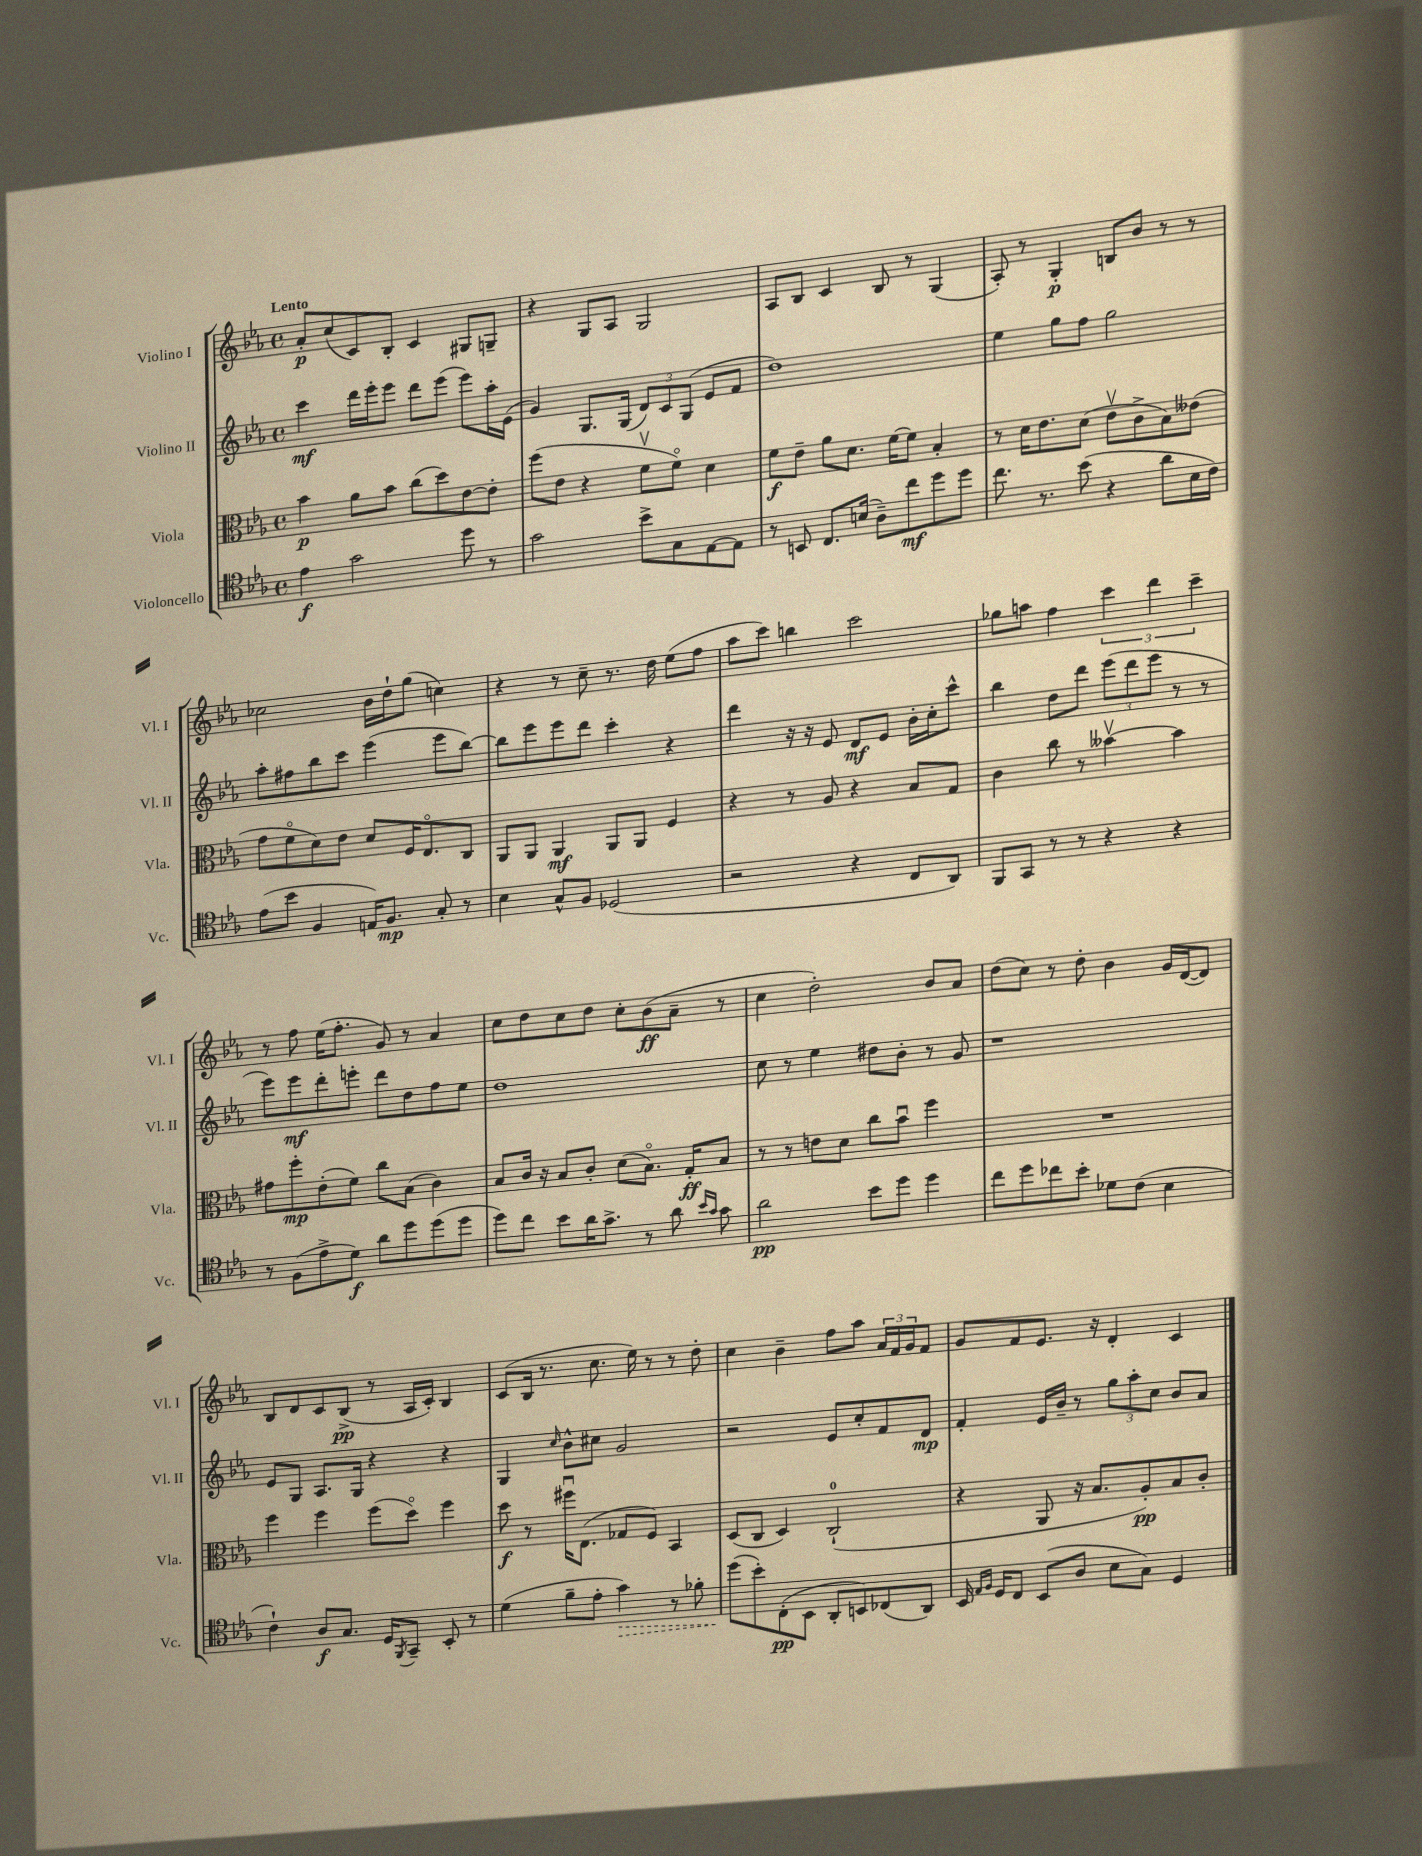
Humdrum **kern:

**kern	**kern	**kern	**kern
*staff4	*staff3	*staff2	*staff1
*clefC4	*clefC3	*clefG2	*clefG2
*k[b-e-a-]	*k[b-e-a-]	*k[b-e-a-]	*k[b-e-a-]
*M4/4	*M4/4	*M4/4	*M4/4
*met(c)	*met(c)	*met(c)	*met(c)
4e-	4b-	4ccc	8a-'
.	.	.	(8cc
2g	8a-	16ddd	8c)
.	.	16eee-'	.
.	8b-	8eee-	8B-'
.	(8cc	8ddd	4c
.	8dd)	(8eee-	.
8dd	[8e-	8eee-)	8G#
8r	8e-']	16aa-'	8G~
.	.	(16e-	.
=	=	=	=
2g	(8ff	4g)	4r
.	8e-	.	.
.	4r	8.G	8G
.	.	.	8A-
.	.	(16G	.
8b-^	8fv	12d)	2G
.	.	12c	.
8G	8fo)	.	.
.	.	(12G	.
[8E-	4d	8e-	.
8E-]	.	8f	.
=	=	=	=
8r	8f	1dd)	8A-
8BB	8e-~	.	8B-
8.C	8a-	.	4c
.	8.d	.	.
(16B	.	.	.
8A-~)	.	.	8B-
.	[16f	.	.
8cc	8f]	.	8r
8dd	4B-'	.	(4G
8dd	.	.	.
=	=	=	=
8.cc	8r	4ee-	8A-')
.	16d	.	8r
8.r	8.e-	.	.
.	.	8gg	4G'
(8b-	(8d	8ff	.
4r	8e-v	2gg	8B
.	8c^	.	8b-
8a-	8B-)	.	8r
16B-	(8e--	.	8r
16c)	.	.	.
=	=	=	=
(8e-	8g	8aa-'	2cc-
8b-	8fo	8ff#	.
4F	8d)	8bb-	.
.	8e-	8ccc	.
16E)	8d	(4eee-	16b-
8.F	.	.	16dd`
.	16F	.	(8gg
.	8.E-o	.	.
8G'	.	8eee-	4cc)
8r	8C	[8bb-)	.
=	=	=	=
4B-	8AA-	8bb-]	4r
.	8AA-	8eee-	.
8G^^	4AA-	8eee-	8r
8F	.	8ddd	8cc~
(2D-	8AA-	4ccc'	8.r
.	8AA-	.	.
.	.	.	16dd
.	4F	4r	(8ee-
.	.	.	8ff
=	=	=	=
2r	4r	4ddd	8aa-
.	.	.	8ccc)
.	8r	16r	4bb
.	.	16r	.
.	8A-	8e-	.
4r	4r	8d	2ccc
.	.	8e-	.
8C	8B-	16b-'	.
.	.	16cc'	.
8AA-)	8G	8ccc^^	.
=	=	=	=
8FF	4c	4bb-	8gg-
8GG	.	.	8aa
8r	8cc	8dd	4ff
8r	8r	8ddd	.
4r	[4b--v	(12eee-	6ccc
.	.	12ddd	.
.	.	12eee-	6ddd
4r	4b--]	8r	.
.	.	.	6ccc~
.	.	8r	.
=	=	=	=
8r	8g#	8eee-)	8r
(8F	8ff'	8eee-	8ff
8e-^	(8e-'	8ddd'	(16ee-
.	.	.	8.ff'
8d)	8f)	8eee'	.
8a-	8cc	8ddd	8g)
8dd	(8B-	8dd	8r
(8dd	4c)	8ff	4a-
8dd	.	8ee-	.
=	=	=	=
8dd)	8B-	1dd	8cc
8cc	16c	.	8dd
.	16r	.	.
8b-	8B-	.	8cc
16a-	8c'	.	8dd
8.g^	.	.	.
.	(8d	.	8cc'
8r	8.B-o)	.	(8b-
8a-	.	.	8a-~
.	16G'	.	.
16qqb-	.	.	.
16qqg	.	.	.
8g	8B-	.	8r
=	=	=	=
2a-	8r	8cc	4cc
.	8r	8r	.
.	8e	4ee-	2dd')
.	8d	.	.
8b-	8cc	8dd#	.
8dd	8b-u	8b-'	.
4dd	4ff	8r	8b-
.	.	8g	8a-
=	=	=	=
8cc	1r	1r	(8dd
8dd	.	.	8cc)
8cc-	.	.	8r
8b-'	.	.	8dd'
8d-	.	.	4b-
(8c	.	.	.
4B-	.	.	16g
.	.	.	([16d
.	.	.	8d])
=	=	=	=
4c`)	4ff	8e-	8B-
.	.	8G	8d
8A-	4ff	8.A-	8c
8.G	.	.	(8B-^
.	.	16G	.
.	(8ff	4r	8r
16D	.	.	.
8qFF	.	.	.
8GG~	8ddo)	.	16A-
.	.	.	16c')
8BB-'	4ff	4r	4B-
8r	.	.	.
=	=	=	=
(4d	8dd	4G	(8c
.	8r	.	16B-
.	.	.	8.r
.	.	16qqcc	.
8f~	16ff#u	8b-^^	.
.	(8.E-	.	.
8e-'	.	8cc#	8.cc
4g)	8G-	2g	.
.	.	.	16ee-)
.	8F)	.	8r
8r	4BB-	.	8r
8f-'	.	.	8dd'
=	=	=	=
(8dd	(8D	2r	4cc
8b-')	8C	.	.
(8C'	4D)	.	4b-~
8BB-	.	.	.
8AA-'	(2C`	8e-	8ff
8BB)	.	8cc'	8aa-
(8C-	.	8f	24a-
.	.	.	24f
.	.	.	24g
8AA-)	.	8d	8f
=	=	=	=
16BB-	4r	4f'	8g
16qqE-	.	.	.
16qqF	.	.	.
16D	.	.	.
8C	.	.	8f
(8BB-	8AA-	16e-	8.e-
.	.	16b-~	.
8A-	16r	8r	.
.	8.B-	.	16r
8B-	.	12gg	4d'
.	.	12aa-'	.
8G)	8A-')	.	.
.	.	12cc	.
4D	8B-	8b-	4c
.	8c'	8a-	.
==	==	==	==
*-	*-	*-	*-
